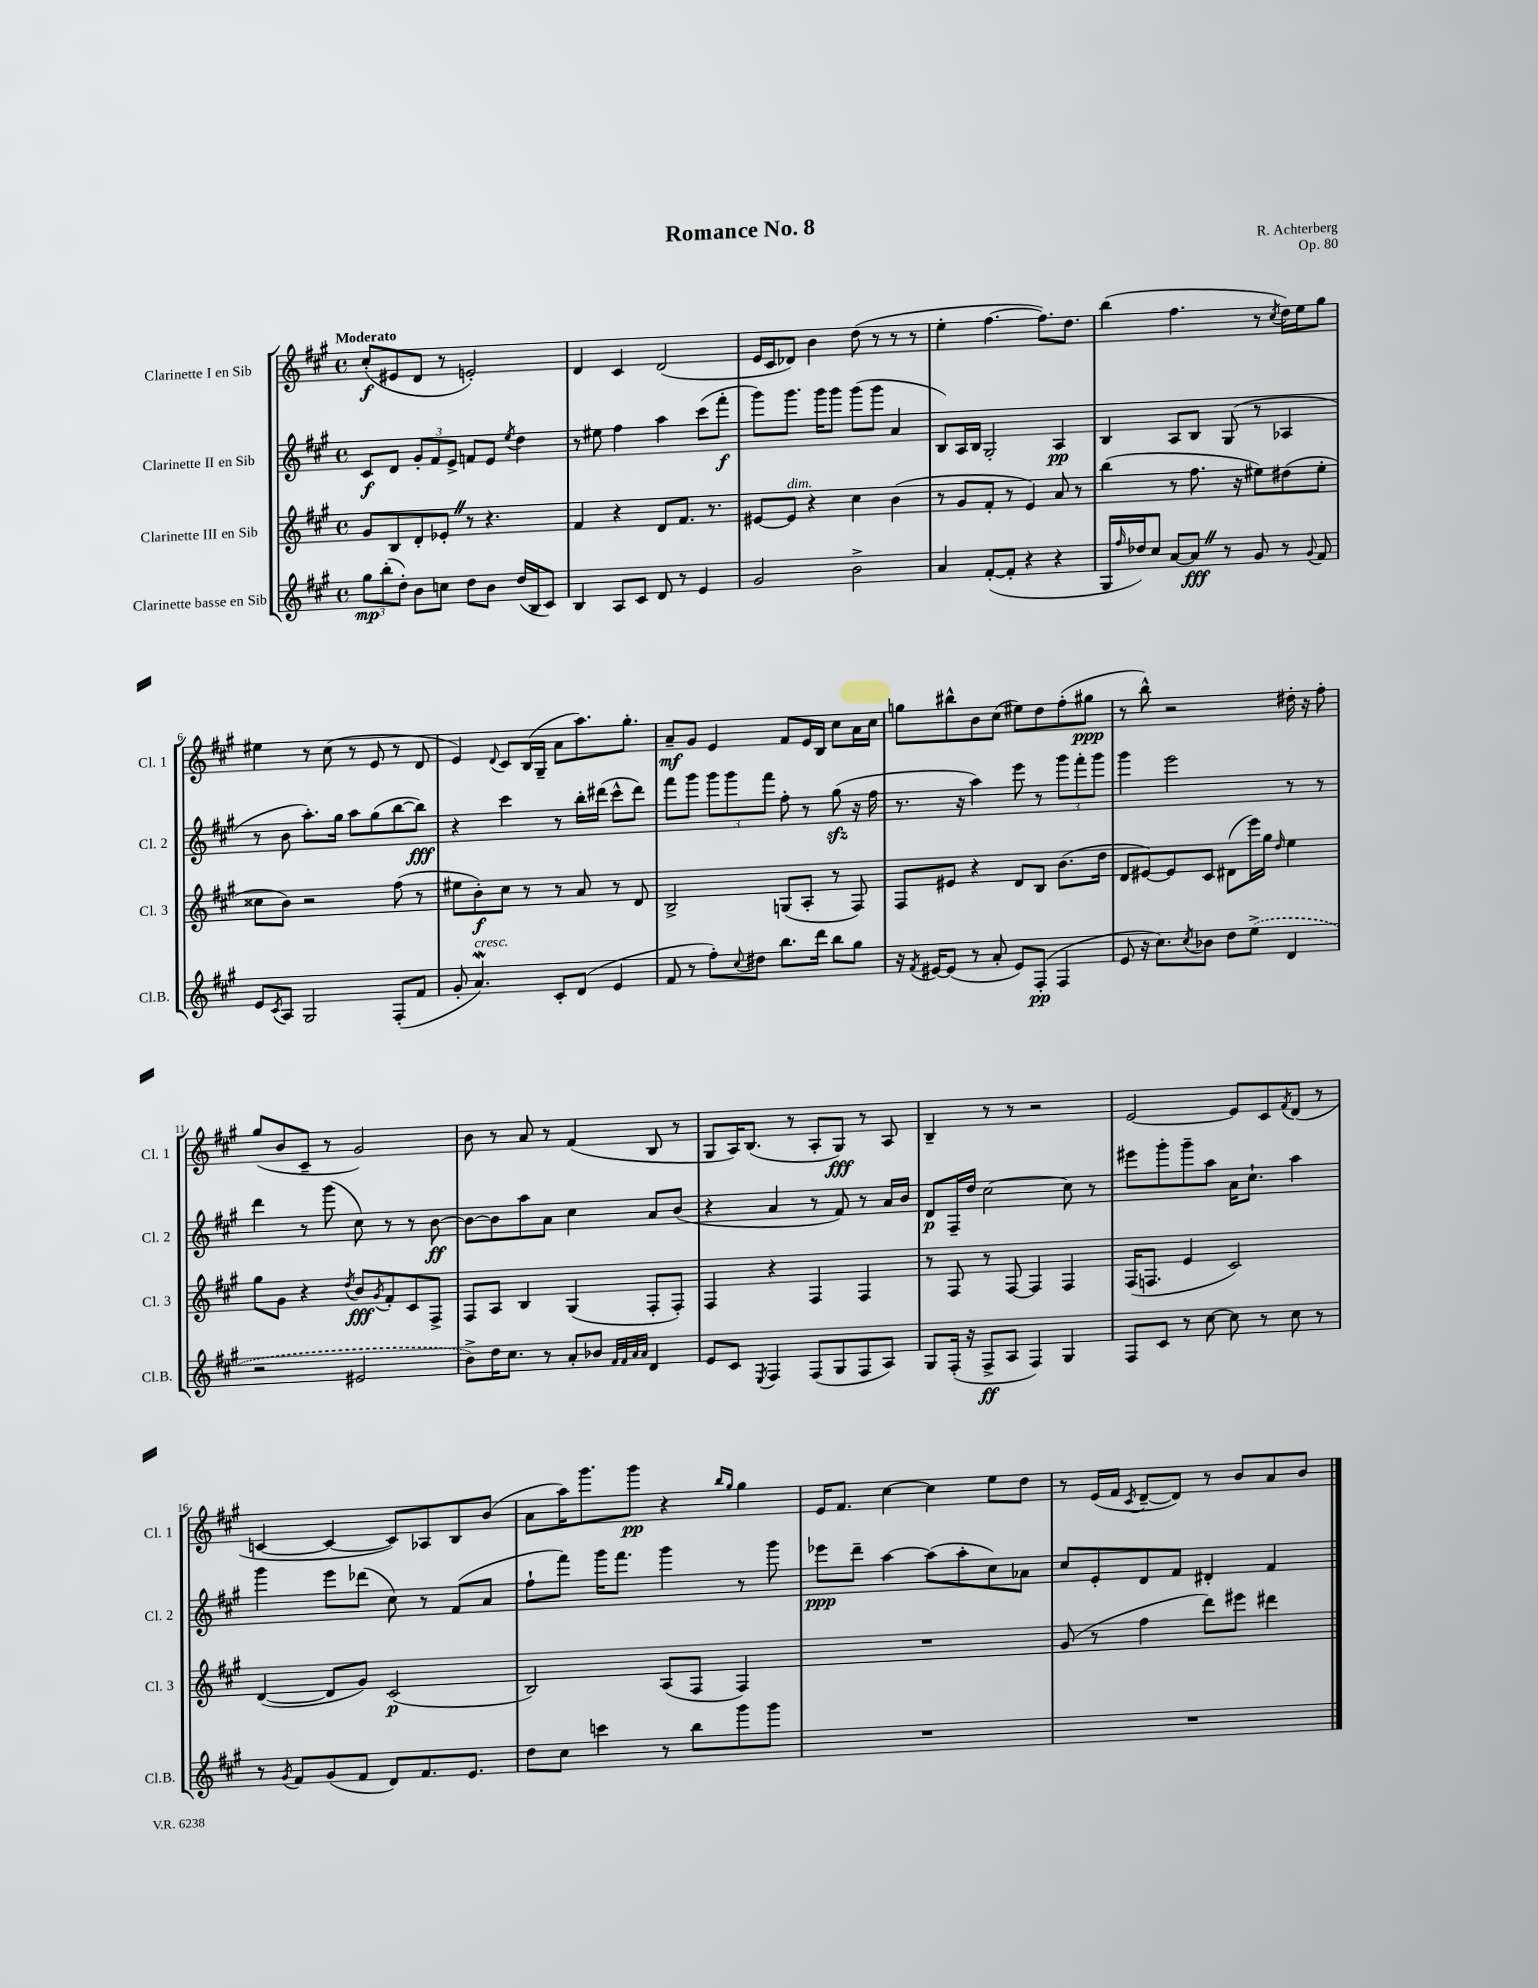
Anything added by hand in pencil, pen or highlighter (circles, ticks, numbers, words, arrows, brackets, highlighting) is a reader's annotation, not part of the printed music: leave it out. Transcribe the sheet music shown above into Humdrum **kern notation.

**kern	**kern	**kern	**kern
*staff4	*staff3	*staff2	*staff1
*clefG2	*clefG2	*clefG2	*clefG2
*k[f#c#g#]	*k[f#c#g#]	*k[f#c#g#]	*k[f#c#g#]
*M4/4	*M4/4	*M4/4	*M4/4
*met(c)	*met(c)	*met(c)	*met(c)
12gg#	8g#	8c#	(8cc#'
(12bb'	.	.	.
.	8B	8d	8e#
12dd')	.	.	.
8b	8d'	12g#'	8d
.	.	12f#	.
8cc	8e-'	.	8r
.	.	12e^	.
8dd	8r	8f	2e')
8b	4.r	8e	.
.	.	8qee	.
(16dd	.	4dd	.
16B	.	.	.
8c#)	.	.	.
=	=	=	=
4B	4f#	8r	4d
.	.	8ee#	.
8A	4r	4ff#	4c#
8c#	.	.	.
8d	8d	4aa	(2d
8r	8.f#	.	.
4e	.	(8ccc#	.
.	8.r	.	.
.	.	8fff#'	.
=	=	=	=
2g#	[8e#	8ggg#)	16e
.	.	.	16c#
.	8e#]	8.ggg#	8d-)
.	4r	.	4b
.	.	16ggg#	.
.	.	8ggg#	.
2b^	4cc#	(8ggg#	(8dd
.	.	8ggg#	8r
.	(4b	4a	8r
.	.	.	8r
=	=	=	=
4a	8r	8B)	4ee'
.	8g#	16A	.
.	.	16B	.
([8f#'	8f#'	2G#'	[4.ff#
8f#']	8r	.	.
4r	4e)	.	.
.	.	.	8.ff#])
4r	8a	4A	.
.	.	.	8.dd
.	8r	.	.
=	=	=	=
16G#	(4bb	4B	(4bb
16qqff#	.	.	.
16dd-)	.	.	.
8cc#	.	.	.
[8a	8r	8A	4.ff#
8a]	8.ff#	8B	.
8r	.	(8G#	.
.	16r	.	.
8g#	8ee#)	8r	8r
.	.	.	8qcc#
8r	(8dd#	4A-	16dd)
.	.	.	16ee
8qqg#	.	.	.
8f#	8ee#'	.	8gg#
=	=	=	=
8e	8cc##	8r	4ee#
8qc#	.	.	.
8A	8b)	8b	.
2G#	2r	8.aa')	8r
.	.	.	(8cc#
.	.	16gg#	.
.	.	8aa	8r
.	.	(8gg#	8e
(8F#'	(8ff#	[8bb	8r
8f#	8r	8bb])	8d
=	=	=	=
8g#'	8ee#	4r	4e)
4.a)	8b')	.	.
.	.	.	8qqd
.	8cc#	4ccc#	8c#
.	8r	.	(16B
.	.	.	16G#~
8c#'	8r	8r	8a
(8d	8a	16bb'	8.aa)
.	.	(16ddd#	.
4e	8r	8ccc#^^	.
.	.	.	8.gg#'
.	8d	8ddd#)	.
=	=	=	=
8f#	2B^	8fff#	8a~
8r	.	8ggg#	8g#
8ff#')	.	12ggg#	4e
.	.	12ggg#	.
8qqcc#	.	.	.
8dd#	.	.	.
.	.	12fff#	.
8.bb	(8G	8ff#'	8f#
.	8A'	8r	16e
16ddd	.	.	16B
8bb	8r	(8gg#	8cc#
8gg#	8F#)	16r	16a
.	.	16ff#	16cc#
=	=	=	=
16r	8F#	8.r	8gg
8qf#	.	.	.
[16e#	.	.	.
(8e#]	8e#	.	8bb#^^
.	.	16r	.
8r	4r	4aa)	8b
8a'	.	.	(8cc#
8e#)	8d	8eee	8ee#)
(8F#'	8B	8r	8dd
4F#	(8.b	12ggg#	(8ff#'
.	.	12fff#'	.
.	.	.	8gg#
.	.	12ggg#	.
.	16dd	.	.
=	=	=	=
8e	8d	4ggg#	8r
16r	[8e#)	.	8bb^^)
8.cc#)	.	.	.
.	8e#]	2eee	2r
8qcc#	.	.	.
8b-	8c#	.	.
8dd	(8d#	.	.
(8ee^	16eee)	.	.
.	16gg#	.	.
.	16qqdd	.	.
4d	4ee	8r	16dd#'
.	.	.	16r
.	.	8r	8ff#'
=	=	=	=
2r	8gg#	4ddd	(8gg#
.	8g#	.	8b
.	4r	8r	8c#~
.	.	(8ggg#	8r
.	8qdd	.	.
2e#	8b	8cc#)	2g#)
.	8qg#	.	.
.	8f#'	8r	.
.	8c#	8r	.
.	8F#^	[8b	.
=	=	=	=
8b^)	8F#	8b_	8b
16dd	8A	8b]	8r
8.cc#	.	.	.
.	4B	8aa	8a
8r	.	8a	8r
8a'	(4G#	4cc#	(4f#
8b-	.	.	.
32qqf#	.	.	.
32qqf#	.	.	.
32qqa	.	.	.
32qqa	.	.	.
4d	8F#'	8a	8B
.	8F#')	(8b	8r
=	=	=	=
8e	4F#	4r	8G#
8c#	.	.	16A)
.	.	.	(8.B
8qE	.	.	.
4F#	4r	4a	.
.	.	.	8r
(8F#	4F#	8r	8A'
8G#	.	8f#)	8G#)
8F#	4F#	8r	8r
8A)	.	16a	8A
.	.	16b	.
=	=	=	=
8G#	8r	8d	4B~
(16F#'	8F#	16F#~	.
16r	.	16dd	.
8F#^	8r	[2cc#	8r
8A	[8F#	.	8r
4F#)	4F#]	.	2r
4G#	4F#	8cc#]	.
.	.	8r	.
=	=	=	=
8F#	(16F#	8eee#	[2e
.	8.F	.	.
8c#	.	8ggg#'	.
8r	4e	8ggg#~	.
[8cc#	.	8aa	.
8cc#]	2c#)	16a	8e]
.	.	8.cc#`	.
8r	.	.	8c#
.	.	.	8qf#
8cc#	.	4aa	(8d
8r	.	.	8r
=	=	=	=
8r	([4d	4ggg#	[4c
8qg#	.	.	.
8f#	.	.	.
(8g#	8d]	8eee	4c_
8f#	8g#)	(8ddd-	.
8d)	(2c#	8cc#)	8c])
8.f#	.	8r	8A-
.	.	(8f#	8B
8.e	.	.	.
.	.	8a	(8b
=	=	=	=
8dd	2B)	8ff#`	8a
8cc#	.	8fff#)	16aa)
.	.	.	8.ggg#
4ccc	.	16ggg#	.
.	.	8.fff#	.
.	.	.	8ggg#
8r	(8A	4ggg#	4r
8bb	8F#	.	.
.	.	.	16qqbb
.	.	.	16qqgg#
8ggg#	4F#)	8r	4gg#
8ggg#	.	8ggg#	.
=	=	=	=
1r	1r	8eee-	16e
.	.	.	8.f#
.	.	8ddd~	.
.	.	[4aa	[4cc#
.	.	(8aa]	4cc#]
.	.	8aa'	.
.	.	8cc#)	8ee
.	.	8a-	8dd
=	=	=	=
1r	(8g#	8cc#	8r
.	8r	8e'	(16e
.	.	.	16f#
.	.	.	8qc#
.	4ff#	8d	[8d~
.	.	8f#	8d])
.	8ddd)	4d#'	8r
.	8eee#	.	8b
.	4ddd#	4f#	8a
.	.	.	8b
==	==	==	==
*-	*-	*-	*-
